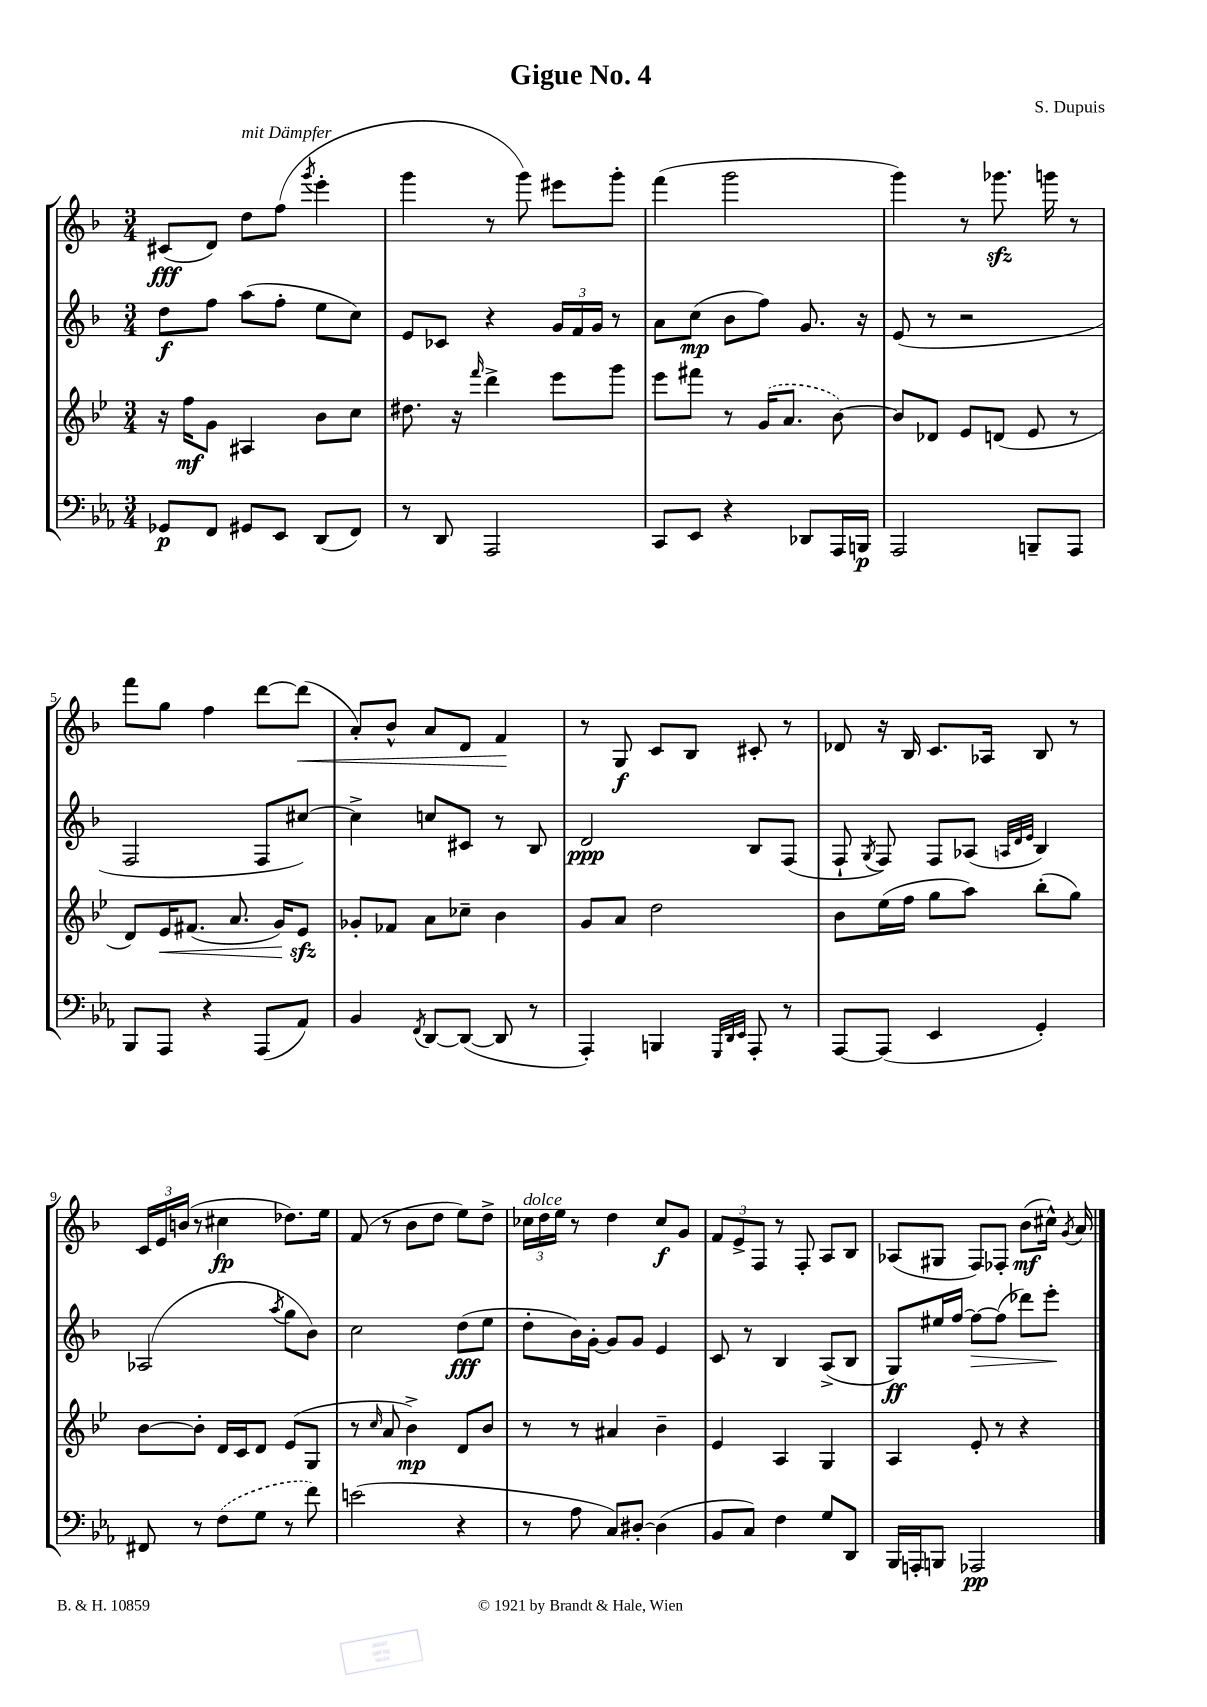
\header { title = "Gigue No. 4" composer = "S. Dupuis" }
<<
\new StaffGroup <<
\new Staff = "s0" {
    \clef treble \key f \major \numericTimeSignature \time 3/4
    \autoBeamOff cis'8[\fff( d'8]) d''8[^\markup { \italic "mit Dämpfer" } f''8]( \acciaccatura { g'''8 } e'''4-. |
    g'''4 r8 g'''8) eis'''8[ g'''8]-. |
    f'''4( g'''2 |
    g'''4) r8 ges'''8.\sfz g'''16 r8 |
    f'''8[ g''8] f''4 d'''8[~ d'''8]\<( |
    a'8[-.) bes'8]-^ a'8[ d'8] f'4\! |
    r8 g8\f c'8[ bes8] cis'8-. r8 |
    des'8 r16 bes16 c'8.[ aes16] bes8 r8 |
    \tuplet 3/2 { c'16[ e'16 b'16]( } r8 cis''4\fp des''8.[) e''16] |
    f'8( r8 bes'8[ d''8] e''8[) d''8]-> |
    \tuplet 3/2 { ces''16[^\markup { \italic "dolce" } d''16 e''16] } r8 d''4 ces''8[\f g'8] |
    \tuplet 3/2 { f'8[ e'8-> f8] } r8 f8-. a8[ bes8] |
    aes8[( gis8] f8[) fes8]-. bes'8[\mf( cis''16]-^) \acciaccatura { g'8 } a'16 \bar "|." |
}
\new Staff = "s1" {
    \clef treble \key f \major \numericTimeSignature \time 3/4
    \autoBeamOff d''8[\f f''8] a''8[( f''8]-. e''8[ c''8]) |
    e'8[ ces'8] r4 \tuplet 3/2 { g'16[ f'16 g'16] } r8 |
    a'8[ c''8]\mp( bes'8[ f''8]) g'8. r16 |
    e'8( r8 r2 |
    f2 f8[ cis''8]~) |
    cis''4-> c''8[ cis'8] r8 bes8 |
    d'2\ppp bes8[ f8]( |
    f8-! \acciaccatura { g8 } f8) f8[ aes8]( \grace { a32[ d'32 e'32] } bes4) |
    aes2( \acciaccatura { a''8 } g''8[ bes'8]) |
    c''2 d''8[\fff( e''8] |
    d''8[-. bes'16) g'16]~-. g'8[ g'8] e'4 |
    c'8 r8 bes4 a8[->( bes8] |
    g8[\ff) eis''16 f''16]~ f''8[~\> f''8]( des'''8[) e'''8]-.\! \bar "|." |
}
\new Staff = "s2" {
    \clef treble \key bes \major \numericTimeSignature \time 3/4
    \autoBeamOff r16 f''16[\mf g'8] ais4 bes'8[ c''8] |
    dis''8. r16 \grace { f'''16 } d'''4-> ees'''8[ g'''8] |
    ees'''8[ fis'''8] r8 \once \slurDashed g'16[( a'8.] bes'8~) |
    bes'8[ des'8] ees'8[ d'8]( ees'8 r8 |
    d'8[) ees'16\< fis'8.]( a'8. g'16[) ees'8]\sfz\! |
    ges'8[-. fes'8] a'8[ ces''8]-- bes'4 |
    g'8[ a'8] d''2 |
    bes'8[ ees''16( f''16] g''8[ a''8]) bes''8[-.( g''8]) |
    bes'8[~ bes'8]-. d'16[ c'16 d'8] ees'8[( g8] |
    r8 \grace { c''16 } a'8 bes'4->\mp) d'8[ bes'8] |
    r8 r8 ais'4 bes'4-- |
    ees'4 a4 g4 |
    a4 ees'8-. r8 r4 \bar "|." |
}
\new Staff = "s3" {
    \clef bass \key ees \major \numericTimeSignature \time 3/4
    \autoBeamOff ges,8[\p f,8] gis,8[ ees,8] d,8[( f,8]) |
    r8 d,8 aes,,2 |
    c,8[ ees,8] r4 des,8[ aes,,16 b,,16]\p |
    aes,,2 b,,8[-- aes,,8] |
    bes,,8[ aes,,8] r4 aes,,8[( aes,8]) |
    bes,4 \acciaccatura { f,8 } d,8[~ d,8]~( d,8 r8 |
    aes,,4-.) b,,4 \grace { g,,32[ d,32 ees,32] } aes,,8-. r8 |
    aes,,8[~ aes,,8]( ees,4 g,4-.) |
    fis,8 r8 \once \slurDashed f8[( g8] r8 f'8) |
    e'2( r4 |
    r8 aes8 c8[) dis8]~-. dis4( |
    bes,8[ c8]) f4 g8[ d,8] |
    bes,,16[ a,,16-. b,,8] aes,,2\pp \bar "|." |
}
>>
>>
